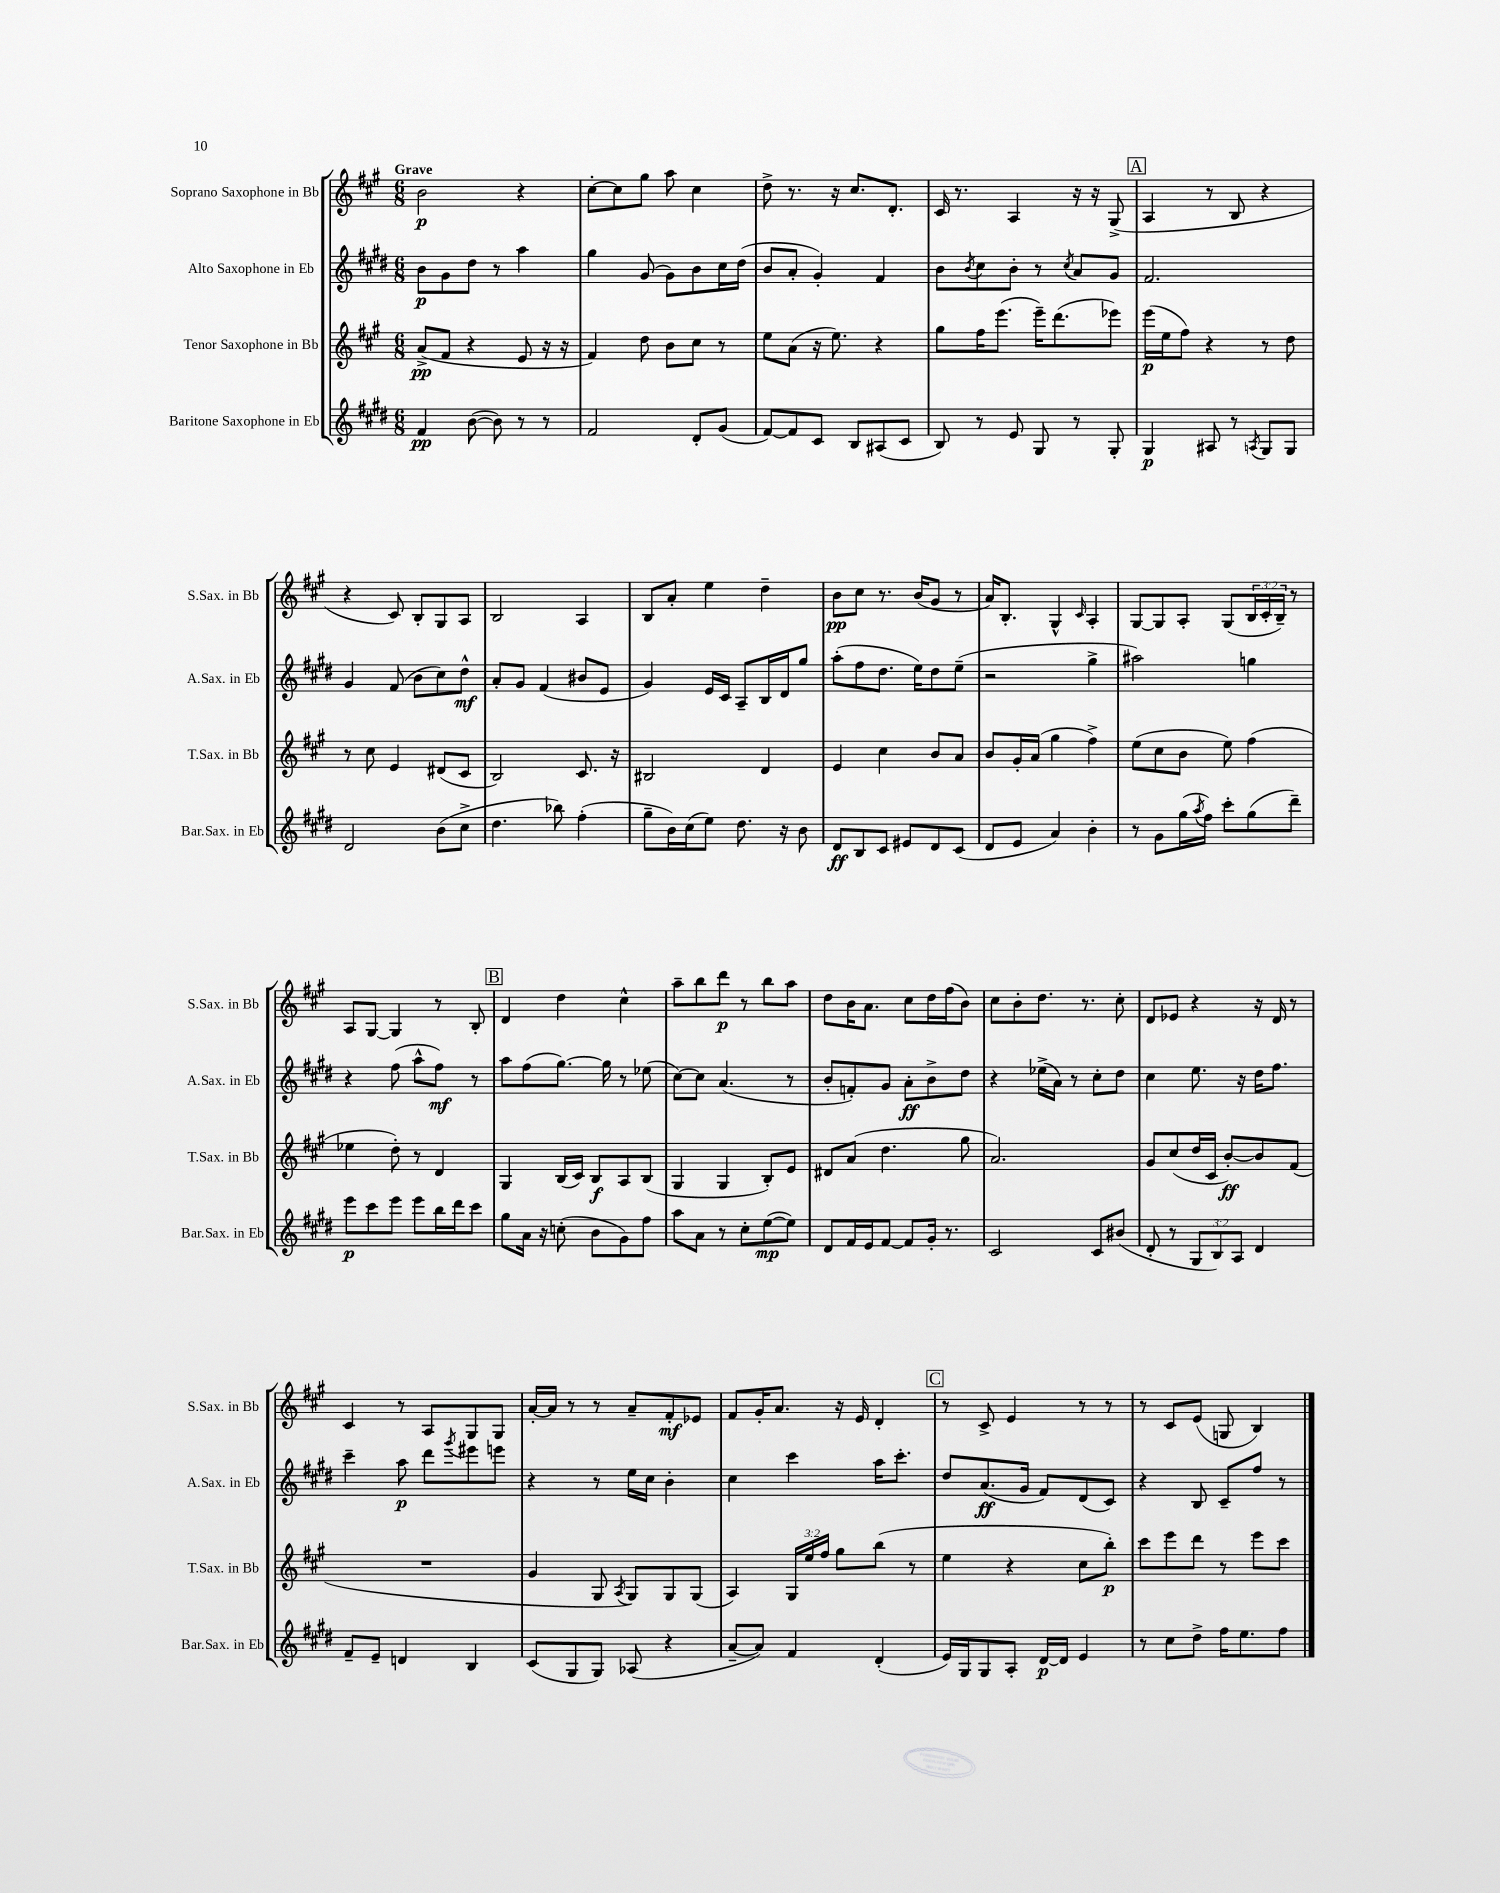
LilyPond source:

<<
\new StaffGroup <<
\new Staff = "s0" \with { instrumentName = "Soprano Saxophone in Bb" shortInstrumentName = "S.Sax. in Bb" } {
    \clef treble \key a \major \numericTimeSignature \time 6/8 \override Staff.TupletNumber.text = #tuplet-number::calc-fraction-text \tempo "Grave"
    b'2\p r4 |
    cis''8~-. cis''8 gis''8 a''8 cis''4 |
    d''8-> r8. r16 cis''8. d'8.-. |
    cis'16 r8. a4 r16 r16 gis8->( |
    \mark \markup { \box "A" } a4 r8 b8 r4 |
    r4 cis'8) b8-. gis8 a8 |
    b2 a4 |
    b8 a'8-. e''4 d''4-- |
    b'8\pp cis''8 r8. b'16( gis'8 r8 |
    a'16) b8.-. gis4-^ \grace { cis'16 } a4-. |
    gis8~ gis8 a8-. gis8( \tuplet 3/2 { b16 cis'16-. b16--) } r8 |
    a8 gis8~ gis4 r8 b8-. |
    \mark \markup { \box "B" } d'4 d''4 cis''4-^ |
    a''8-- b''8 d'''8\p r8 b''8 a''8 |
    d''8 b'16 a'8. cis''8 d''16 fis''16( b'8) |
    cis''8 b'8-. d''8. r8. cis''8-. |
    d'8 ees'8 r4 r16 d'16 r8 |
    cis'4 r8 a8 gis8 gis8 |
    a'16~-. a'16 r8 r8 a'8-- fis'8-.\mf ees'8 |
    fis'8 gis'16-. a'8. r16 e'16 d'4-. |
    \mark \markup { \box "C" } r8 cis'8-> e'4 r8 r8 |
    r8 cis'8 e'8( g8 b4) \bar "|." |
}
\new Staff = "s1" \with { instrumentName = "Alto Saxophone in Eb" shortInstrumentName = "A.Sax. in Eb" } {
    \clef treble \key e \major \numericTimeSignature \time 6/8
    b'8\p gis'8 dis''8 r8 a''4 |
    gis''4 gis'8( gis'8) b'8 cis''16 dis''16( |
    b'8 a'8-. gis'4-.) fis'4 |
    b'8 \acciaccatura { b'8 } cis''8 b'8-. r8 \acciaccatura { cis''8 } a'8 gis'8 |
    \mark \markup { \box "A" } fis'2. |
    gis'4 fis'8( b'8 cis''8) dis''8-^\mf |
    a'8-. gis'8 fis'4( bis'8 e'8 |
    gis'4) e'16 cis'16 a8-- b16 dis'16 gis''8 |
    a''8-.( fis''8 dis''8. e''16) dis''8 e''8--( |
    r2 gis''4-> |
    ais''2) g''4 |
    r4 fis''8( a''8-^ fis''8\mf) r8 |
    \mark \markup { \box "B" } a''8 fis''8( gis''8.~) gis''16 r8 ees''8( |
    cis''8~) cis''8 a'4.( r8 |
    b'8-. f'8-.) gis'8 a'8-.\ff b'8-> dis''8 |
    r4 ees''16->( a'16) r8 cis''8-. dis''8 |
    cis''4 e''8. r16 dis''16 fis''8. |
    cis'''4-- a''8\p dis'''8 \acciaccatura { gis'''8 } eis'''8 e'''8 |
    r4 r8 e''16 cis''16 b'4-. |
    cis''4 cis'''4 a''16 cis'''8.-. |
    \mark \markup { \box "C" } dis''8 a'8.\ff( gis'16 fis'8) dis'8( cis'8) |
    r4 b8 cis'8-- fis''8 r8 \bar "|." |
}
\new Staff = "s2" \with { instrumentName = "Tenor Saxophone in Bb" shortInstrumentName = "T.Sax. in Bb" } {
    \clef treble \key a \major \numericTimeSignature \time 6/8 \override Staff.TupletNumber.text = #tuplet-number::calc-fraction-text
    a'8->\pp( fis'8 r4 e'8 r16 r16 |
    fis'4) d''8 b'8 cis''8 r8 |
    e''8 a'8( r16 e''8.) r4 |
    gis''8 fis''16 e'''8.( e'''16--) d'''8.( ees'''8) |
    \mark \markup { \box "A" } e'''16\p( e''16 fis''8) r4 r8 d''8 |
    r8 cis''8 e'4 dis'8( cis'8 |
    b2) cis'8. r16 |
    bis2 d'4 |
    e'4 cis''4 b'8 a'8 |
    b'8 gis'16-. a'16( gis''4 fis''4->) |
    e''8( cis''8 b'8 e''8) fis''4( |
    ees''4 d''8-.) r8 d'4 |
    \mark \markup { \box "B" } gis4 b16( cis'16) b8\f a8 b8( |
    gis4 gis4 b8-.) e'8 |
    dis'8 a'8( d''4. gis''8 |
    a'2.) |
    gis'8 cis''8( d''16 cis'16 b'8~-.\ff) b'8 fis'8( |
    R2. |
    gis'4 gis8 \acciaccatura { a8 } gis8) gis8 gis8( |
    a4) \tuplet 3/2 { gis16 e''16 fis''16 } gis''8 b''8( r8 |
    \mark \markup { \box "C" } e''4 r4 cis''8 b''8-.\p) |
    cis'''8 e'''8 d'''8 r8 e'''8 cis'''8 \bar "|." |
}
\new Staff = "s3" \with { instrumentName = "Baritone Saxophone in Eb" shortInstrumentName = "Bar.Sax. in Eb" } {
    \clef treble \key e \major \numericTimeSignature \time 6/8 \override Staff.TupletNumber.text = #tuplet-number::calc-fraction-text
    fis'4\pp b'8~( b'8) r8 r8 |
    fis'2 dis'8-. gis'8( |
    fis'8~) fis'8 cis'8 b8 ais8( cis'8 |
    b8) r8 e'8 gis8 r8 gis8-. |
    \mark \markup { \box "A" } gis4\p ais8 r8 \acciaccatura { a8 } gis8 gis8 |
    dis'2 b'8( cis''8-> |
    dis''4. bes''8) fis''4-.( |
    gis''8-- b'16) cis''16( e''8) dis''8. r16 b'8 |
    dis'8\ff b8 cis'8 eis'8 dis'8 cis'8( |
    dis'8 e'8 a'4) b'4-. |
    r8 gis'8 gis''16( \acciaccatura { a''8 } fis''16) cis'''8-. gis''8( dis'''8--) |
    e'''8\p cis'''8 e'''8 e'''8 b''16 dis'''16 cis'''8 |
    \mark \markup { \box "B" } gis''8 a'16 r16 c''8-.( b'8 gis'8) fis''8 |
    a''8 a'8 r8 cis''8-. e''8~\mp( e''8) |
    dis'8 fis'16 e'16 fis'8~ fis'8 gis'16-. r8. |
    cis'2 cis'8 bis'8( |
    dis'8-. r8 \tuplet 3/2 { gis8 b8) a8 } dis'4 |
    fis'8-- e'8-- d'4 b4 |
    cis'8( gis8 gis8) aes8( r4 |
    a'8~-- a'8) fis'4 dis'4-.( |
    \mark \markup { \box "C" } e'16) gis16 gis8 a8-. dis'16~\p dis'16 e'4 |
    r8 cis''8 dis''8-> fis''16 e''8. fis''8 \bar "|." |
}
>>
>>
\layout { \context { \Score \remove "Bar_number_engraver" } }
